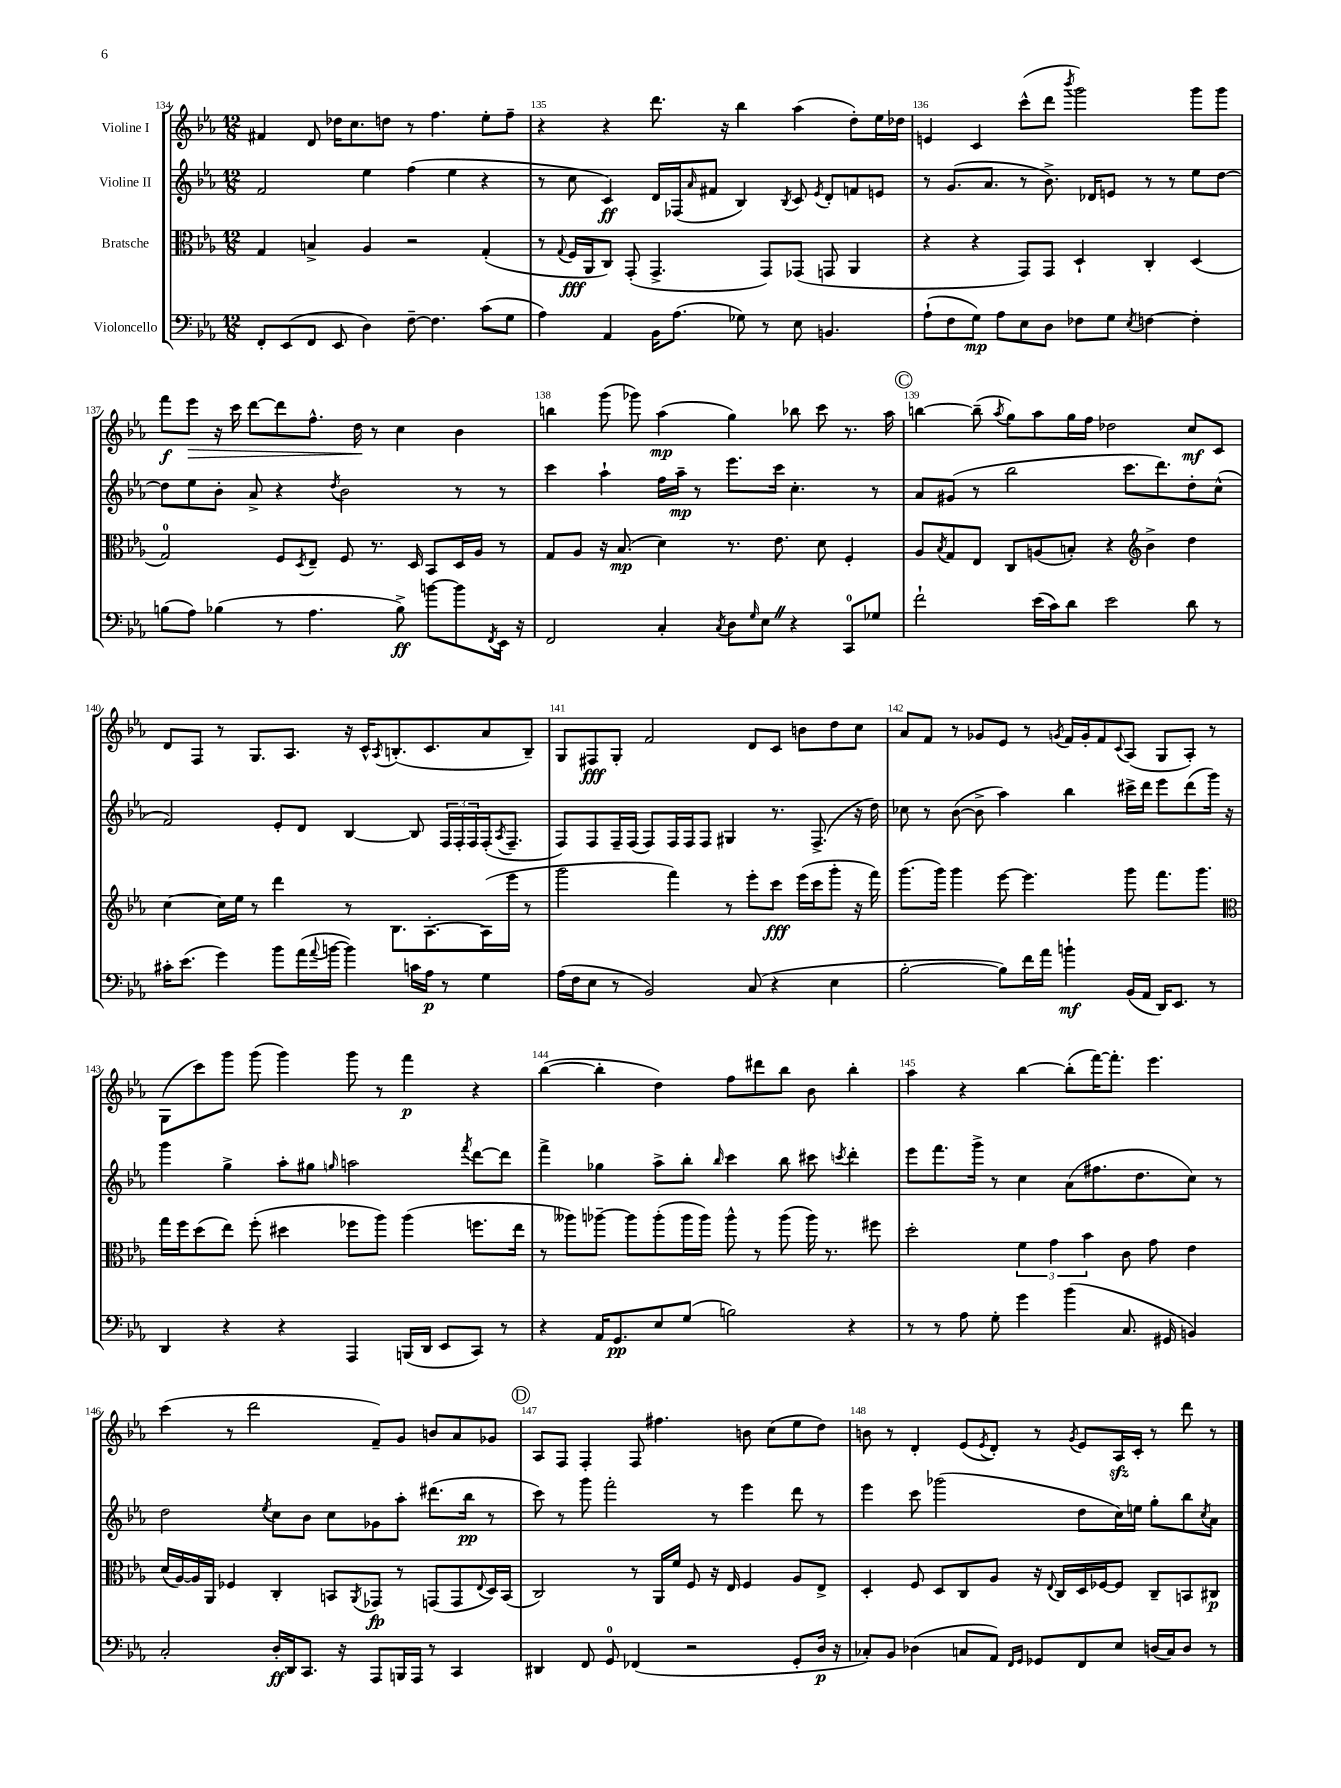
<<
\new StaffGroup <<
\new Staff = "s0" \with { instrumentName = "Violine I" } {
    \clef treble \key ees \major \numericTimeSignature \time 12/8
    fis'4 d'8 des''16 c''8. d''8 r8 f''4. ees''8-. f''8-- |
    r4 r4 d'''8. r16 bes''4 aes''4( d''8-.) ees''16 des''16 |
    e'4 c'4 c'''8-^( d'''8 \acciaccatura { bes'''8 } g'''2) g'''8 g'''8 |
    f'''8\f ees'''8\> r16 c'''16 d'''8~ d'''8 f''8.-^ d''16\! r8 c''4 bes'4 |
    b''4 g'''8( ges'''8) aes''4\mp( g''4) bes''8 c'''8 r8. aes''16 |
    \mark \markup { \circle "C" } b''4~ b''8--( \acciaccatura { aes''8 } g''8) aes''8 g''16 f''16 des''2 c''8\mf c'8 |
    d'8 f8 r8 g8. aes8. r16 c'16-^ \acciaccatura { aes8 } b8.-.( c'8. aes'8 b8--) |
    g8 fis8\fff g8-. f'2 d'8 c'8 b'8 d''8 c''8 |
    aes'8 f'8 r8 ges'8 ees'8 r8 \acciaccatura { g'8 } f'16 g'16-. f'8 \appoggiatura { c'8 } aes8( g8 aes8-.) r8 |
    g8( c'''8) g'''8 g'''8( g'''4) g'''8 r8 f'''4\p r4 |
    bes''4~( bes''4-. d''4) f''8 dis'''8 bes''8 bes'8 bes''4-. |
    aes''4 r4 bes''4~ bes''8-.( f'''16~) f'''8.-. ees'''4. |
    c'''4( r8 d'''2 f'8--) g'8 b'8 aes'8 ges'8 |
    \mark \markup { \circle "D" } aes8 f8 f4-. f8 fis''4. b'8 c''8( ees''8 d''8) |
    b'8 r8 d'4-. ees'8( \acciaccatura { ees'8 } d'8-.) r8 \acciaccatura { g'8 } ees'8 aes16\sfz c'16-. r8 d'''8 r8 \bar "|." |
}
\new Staff = "s1" \with { instrumentName = "Violine II" } {
    \clef treble \key ees \major \numericTimeSignature \time 12/8
    f'2 ees''4 f''4( ees''4 r4 |
    r8 c''8 c'4\ff) d'16 fes16( \grace { aes'16 } fis'8 bes4) \acciaccatura { bes8 } c'8 \acciaccatura { ees'8 } d'8-. f'8 e'8 |
    r8 g'8.( aes'8. r8 bes'8.->) des'16 e'8 r8 r8 ees''8 d''8~ |
    d''8 ees''8 bes'8-. aes'8-> r4 \acciaccatura { d''8 } bes'2 r8 r8 |
    c'''4 aes''4-! f''16 aes''16--\mp r8 ees'''8. c'''16 c''4.-. r8 |
    \mark \markup { \circle "C" } aes'8 gis'8( r8 bes''2 c'''8. d'''8.) d''8-. c''8-^( |
    f'2) ees'8-. d'8 bes4~ bes8 \tuplet 3/2 { f16 f16-. f16 } f16-.( \acciaccatura { aes8 } f8.-- |
    f8) f8 f16-- f16( f8) f16 f16 f8 gis4 r8. f8.->( r16 d''16) |
    ces''8 r8 bes'8~( bes'8-> aes''4) bes''4 cis'''16-> d'''16 ees'''8 d'''8( g'''16) r16 |
    g'''4 g''4-> aes''8-. gis''8 \grace { g''16 } a''2 \acciaccatura { f'''8 } d'''8~ d'''8 |
    f'''4-> ges''4 aes''8-> bes''8-. \grace { bes''16 } c'''4 bes''8 cis'''8 \acciaccatura { c'''8 } d'''4-. |
    ees'''8 f'''8. g'''16-> r8 c''4 aes'8( fis''8. d''8. c''8) r8 |
    d''2 \acciaccatura { ees''8 } c''8 bes'8 c''8 ges'8 aes''8-. dis'''8.( bes''16\pp r8 |
    \mark \markup { \circle "D" } c'''8) r8 g'''8 f'''2-. r8 ees'''4 d'''8 r8 |
    ees'''4 c'''8 ges'''2( d''8 c''16) e''16 g''8-. bes''8 \acciaccatura { c''8 } aes'8 \bar "|." |
}
\new Staff = "s2" \with { instrumentName = "Bratsche" } {
    \clef alto \key ees \major \numericTimeSignature \time 12/8
    g4 b4-> aes4 r2 g4-.( |
    r8 \appoggiatura { g8 } f16\fff aes,16 c8) g,8-.( g,4.-> g,8) ges,8( g,8 aes,4 |
    r4 r4 g,8) g,8 d4-! c4-. d4( |
    g2-0) f8 \acciaccatura { d8 } ees8-- f8 r8. d16 bes,8 d16 aes16 r8 |
    g8 aes8 r16 bes8.\mp( d'4) r8. ees'8. d'8 f4-. |
    \mark \markup { \circle "C" } aes8 \acciaccatura { bes8 } g8 ees8 c8 a8( b8-.) r4 \clef treble bes'4-> d''4 |
    c''4~ c''16 ees''16 r8 d'''4 r8 bes8. aes8.~-. aes16( ees'''16 r8 |
    g'''2 f'''4) r8 ees'''8-. c'''8\fff ees'''16( c'''16 g'''8-. r16 f'''16) |
    g'''8.( g'''16) g'''4 ees'''8~ ees'''4. g'''8 f'''8. g'''8. |
    \clef alto g''16 f''16 d''8( ees''8) f''8-.( dis''4 fes''8 aes''8) aes''4( f''8. ees''16 |
    r8 aeses''8) aes''8~-- aes''8 aes''8-.( aes''16 aes''16) aes''8-^ r8 aes''8( aes''16) r8. fis''8 |
    d''2-. \tuplet 3/2 { f'4 g'4 bes'4 } c'8 g'8 ees'4 |
    d'16( aes16~) aes16 aes,16 fes4 c4-. b,8 \acciaccatura { aes,8 } ges,8\fp r8 g,8( g,8 \appoggiatura { ees8 } d16) b,16( |
    \mark \markup { \circle "D" } c2) r8 aes,16 f'16 f8 r16 ees16 f4 aes8 ees8-> |
    d4-. f8 d8 c8 aes8 r16 \appoggiatura { ees8 } c16 d16 fes16~ fes8 c8-- b,8 cis8\p \bar "|." |
}
\new Staff = "s3" \with { instrumentName = "Violoncello" } {
    \clef bass \key ees \major \numericTimeSignature \time 12/8
    f,8-. ees,8( f,8 ees,8 d4) f8~-- f4. c'8( g8 |
    aes4) aes,4 bes,16 aes8.( ges8) r8 ees8 b,4. |
    aes8-!( f8 g8\mp) aes8 ees8 d8 fes8 g8 \acciaccatura { ees8 } f4~ f4-. |
    b8( aes8) bes4( r8 aes4. bes8->\ff) b'8~ b'8 \acciaccatura { f,8 } ees,16 r16 |
    f,2 c4-. \acciaccatura { c8 } d8 \grace { g16 } ees8 \once \override BreathingSign.text = \markup { \musicglyph "scripts.caesura.straight" } \breathe r4 c,8-0 ges8 |
    \mark \markup { \circle "C" } f'2-! ees'16( c'16) d'8 ees'2 d'8 r8 |
    cis'16-. ees'8.( g'4) bes'8 aes'16( \appoggiatura { aes'8 } b'16~ b'4) c'16 aes16\p r8 g4 |
    aes16( f16 ees8 r8 bes,2) c8( r4 ees4 |
    bes2~-. bes8) f'16 aes'16 b'4-!\mf bes,16( aes,16 d,16) ees,8. r8 |
    d,4 r4 r4 aes,,4 b,,16( d,16 ees,8 c,8) r8 |
    r4 aes,16 g,8.\pp ees8 g8( b2) r4 |
    r8 r8 aes8 g8-. g'4 bes'4( c8. gis,16 b,4) |
    c2-. d16-.\ff d,16 c,8. r16 aes,,8 b,,16 aes,,16 r8 c,4 |
    \mark \markup { \circle "D" } dis,4 f,8 g,8-0 fes,4( r2 g,8-. d16\p r16 |
    ces8-.) bes,8 des4( c8 aes,8) \grace { f,16 g,16 } ges,8 f,8 ees8 d16( c16) d8 r8 \bar "|." |
}
>>
>>
\layout { \context { \Score currentBarNumber = #134 \override BarNumber.break-visibility = ##(#f #t #t) barNumberVisibility = #all-bar-numbers-visible } }
